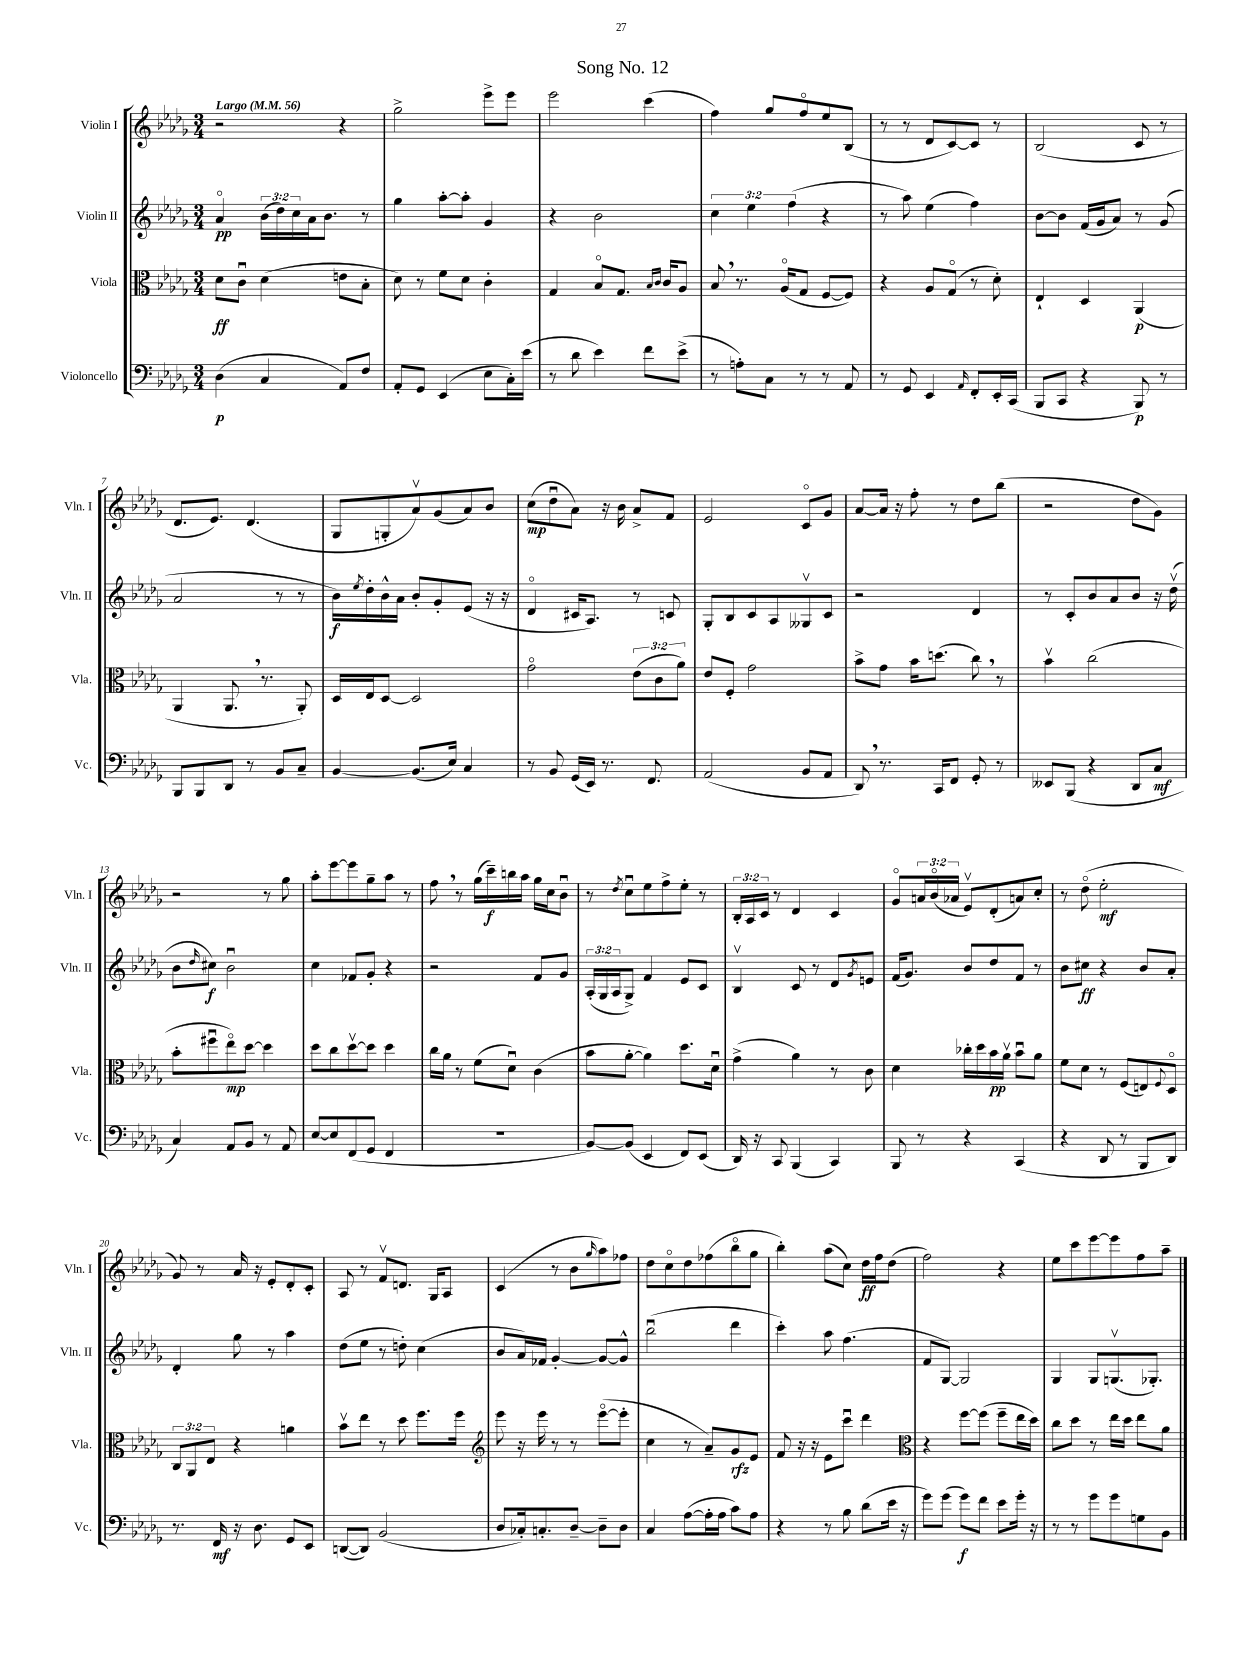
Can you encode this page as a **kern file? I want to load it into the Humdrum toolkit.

**kern	**dynam	**kern	**dynam	**kern	**dynam	**kern	**dynam
*part4	*part4	*part3	*part3	*part2	*part2	*part1	*part1
*staff4	*staff4	*staff3	*staff3	*staff2	*staff2	*staff1	*staff1
*I"Violoncello	*	*I"Viola	*	*I"Violin II	*	*I"Violin I	*
*I'Vc.	*	*I'Vla.	*	*I'Vln. II	*	*I'Vln. I	*
*clefF4	*	*clefC3	*	*clefG2	*	*clefG2	*
*k[b-e-a-d-g-]	*	*k[b-e-a-d-g-]	*	*k[b-e-a-d-g-]	*	*k[b-e-a-d-g-]	*
*M3/4	*	*M3/4	*	*M3/4	*	*M3/4	*
*MM56	*	*MM56	*	*MM56	*	*MM56	*
=1	=1	=1	=1	=1	=1	=1	=1
!	!	!	!	!	!	!LO:TX:a:B:t=Largo	!
(4D-\	p	8d-\L	ff	4a-/	pp	2r	.
.	.	8cu\J	.	.	.	.	.
4C/	.	(4d-\	.	(24b-\LL	.	.	.
.	.	.	.	24dd-\)	.	.	.
.	.	.	.	24cc\	.	.	.
.	.	.	.	16a-\J	.	.	.
.	.	.	.	8.b-\J	.	.	.
8AA-/L)	.	8en\L	.	.	.	4r	.
8F/J	.	8B-'\J	.	8r	.	.	.
=2	=2	=2	=2	=2	=2	=2	=2
8AA-'/L	.	8d-\)	.	4gg-\	.	2gg-^\	.
8GG-/J	.	8r	.	.	.	.	.
(4EE-/	.	8f\L	.	[8aa-'\L	.	.	.
.	.	8d-\J	.	8aa-'\J]	.	.	.
8E-\L	.	4c'\	.	4g-/	.	8eee-^\L	.
16C'\L)	.	.	.	.	.	8eee-\J	.
(16e-\JJ	.	.	.	.	.	.	.
=3	=3	=3	=3	=3	=3	=3	=3
8r	.	4G-/	.	4r	.	2eee-\	.
8d-\	.	.	.	.	.	.	.
4e-\)	.	8B-/L	.	2b-\	.	.	.
.	.	8.G-/J	.	.	.	.	.
8f\L	.	.	.	.	.	(4ccc\	.
.	.	16qqB-/LL	.	.	.	.	.
.	.	16qqc/JJ	.	.	.	.	.
.	.	16c/KL	.	.	.	.	.
(8e-^\J	.	8A-/J	.	.	.	.	.
=4	=4	=4	=4	=4	=4	=4	=4
8r	.	8B-,/	.	6cc\	.	4ff\)	.
8An'\L)	.	8.r	.	.	.	.	.
.	.	.	.	6ee-\	.	.	.
8C\J	.	.	.	.	.	8gg-/L	.
.	.	(16A-/KL	.	.	.	.	.
.	.	.	.	(6ff\	.	.	.
8r	.	8G-/J	.	.	.	8ff/	.
8r	.	[8F/L	.	4r	.	8ee-/	.
8AA-/	.	8F/J])	.	.	.	(8B-/J	.
=5	=5	=5	=5	=5	=5	=5	=5
8r	.	4r	.	8r	.	8r	.
8GG-/	.	.	.	8aa-\)	.	8r	.
4EE-/	.	8A-/L	.	(4ee-\	.	8d-/L	.
.	.	(8G-/J	.	.	.	[8c/)	.
16qqAA-/	.	.	.	.	.	.	.
8FF'/L	.	8r	.	4ff\)	.	8c/J]	.
16EE-'/L	.	8d-'\)	.	.	.	8r	.
(16CC/JJ	.	.	.	.	.	.	.
=6	=6	=6	=6	=6	=6	=6	=6
8BBB-/L	.	4E-`/	.	[8b-\L	.	(2B-/	.
8CC/J	.	.	.	8b-\J]	.	.	.
4r	.	4D-/	.	(16f/LL	.	.	.
.	.	.	.	16g-/J	.	.	.
.	.	.	.	8a-/J)	.	.	.
8BBB-/)	p	(4AA-/	p	8r	.	8c/	.
8r	.	.	.	(8g-/	.	8r	.
!!LO:LB:g=z
=7	=7	=7	=7	=7	=7	=7	=7
8BBB-/L	.	4AA-/	.	2a-/	.	8.d-/L	.
8BBB-/	.	.	.	.	.	.	.
.	.	.	.	.	.	8.e-/J)	.
8DD-/J	.	8.AA-,/	.	.	.	.	.
8r	.	.	.	.	.	(4.d-/	.
.	.	8.r	.	.	.	.	.
8BB-/L	.	.	.	8r	.	.	.
8C~/J	.	8AA-'/)	.	8r	.	.	.
=8	=8	=8	=8	=8	=8	=8	=8
[4BB-/	.	16D-/LL	.	16b-\LL)	f	8G-/L	.
.	.	.	.	8qee-/	.	.	.
.	.	16E-/J	.	16dd-'\	.	.	.
.	.	[8D-/J	.	16b-^^\	.	8Gn'/	.
.	.	.	.	16a-\JJ	.	.	.
(8.BB-/L]	.	2D-/]	.	8b-'/L	.	8a-v/)	.
.	.	.	.	8g-'/	.	(8g-/	.
16E-/Jk)	.	.	.	.	.	.	.
4C/	.	.	.	(8e-/J	.	8a-/)	.
.	.	.	.	16r	.	8b-/J	.
.	.	.	.	16r	.	.	.
=9	=9	=9	=9	=9	=9	=9	=9
8r	.	2g-\	.	4d-/	.	(8cc\L	mp
8BB-/	.	.	.	.	.	8dd-u\	.
(16GG-/LL	.	.	.	16c#X/KL	.	8a-\J)	.
16EE-/JJ)	.	.	.	8.A-/J)	.	.	.
8.r	.	.	.	.	.	16r	.
.	.	.	.	.	.	16b-\	.
.	.	(12e-\L	.	8r	.	8a-^/L	.
8.FF/	.	.	.	.	.	.	.
.	.	12c\	.	.	.	.	.
.	.	.	.	8cn/	.	8f/J	.
.	.	12a-\J)	.	.	.	.	.
=10	=10	=10	=10	=10	=10	=10	=10
(2AA-/	.	8e-/L	.	8G-'/L	.	2e-/	.
.	.	8F'/J	.	8B-/	.	.	.
.	.	2g-\	.	8c/	.	.	.
.	.	.	.	8A-/	.	.	.
8BB-/L	.	.	.	8G--Xv/	.	8c/L	.
8AA-/J	.	.	.	8c/J	.	8g-/J	.
=11	=11	=11	=11	=11	=11	=11	=11
8DD-,/)	.	8b-^\L	.	2r	.	[8a-/L	.
8.r	.	8g-\J	.	.	.	16a-/Jk]	.
.	.	.	.	.	.	16r	.
.	.	16b-\KL	.	.	.	8ff'\	.
16CC/KL	.	(8.ddn\J	.	.	.	.	.
8FF/J	.	.	.	.	.	8r	.
8GG-'/	.	8cc,\)	.	4d-/	.	8dd-\L	.
8r	.	8r	.	.	.	(8bb-\J	.
=12	=12	=12	=12	=12	=12	=12	=12
8EE--X/L	.	4b-v\	.	8r	.	2r	.
(8BBB-/J	.	.	.	8c'/L	.	.	.
4r	.	(2cc\	.	8b-/	.	.	.
.	.	.	.	8a-/	.	.	.
8DD-/L	.	.	.	8b-/J	.	8dd-\L	.
8C/J	mf	.	.	16r	.	8g-\J)	.
.	.	.	.	(16dd-v\	.	.	.
!!LO:LB:g=z
=13	=13	=13	=13	=13	=13	=13	=13
4C/)	.	8b-'\L	.	8b-\L	.	2r	.
.	.	.	.	16qqdd-/	.	.	.
.	.	8ff#Xu\	.	8cc#X\J)	f	.	.
8AA-/L	.	8ee-\)	mp	2b-u\	.	.	.
8BB-/J	.	[8dd-\J	.	.	.	.	.
8r	.	4dd-\]	.	.	.	8r	.
8AA-/	.	.	.	.	.	8gg-\	.
=14	=14	=14	=14	=14	=14	=14	=14
[8E-/L	.	8dd-\L	.	4cc\	.	8aa-'\L	.
8E-/]	.	8cc\	.	.	.	[8eee-\	.
(8FF/	.	[8dd-v\	.	8f-X/L	.	8eee-\]	.
8GG-/J	.	8dd-\J]	.	8g-'/J	.	8gg-~\	.
4FF/	.	4dd-\	.	4r	.	8aa-\J	.
.	.	.	.	.	.	8r	.
=15	=15	=15	=15	=15	=15	=15	=15
2.r	.	16cc\LL	.	2r	.	8ff,\	.
.	.	16a-\JJ	.	.	.	.	.
.	.	8r	.	.	.	8r	.
.	.	(8f\L	.	.	.	(16gg-\LL	.
.	.	.	.	.	.	16ccc~\)	f
.	.	8d-u\J)	.	.	.	16bbn\	.
.	.	.	.	.	.	16aa-\JJ	.
.	.	(4c\	.	8f/L	.	16gg-\LL	.
.	.	.	.	.	.	16cc\J	.
.	.	.	.	8g-/J	.	8b-u\J	.
=16	=16	=16	=16	=16	=16	=16	=16
[8BB-/L)	.	8b-\L	.	(24A-'/LL	.	8r	.
.	.	.	.	24G-/	.	.	.
.	.	.	.	24A-/J	.	.	.
.	.	.	.	.	.	8qdd-/	.
(8BB-/J]	.	[8a-'\J	.	8G-^/J)	.	8ccu\L	.
4EE-/	.	4a-\])	.	4f/	.	8ee-\	.
.	.	.	.	.	.	8ff^\	.
8FF/L)	.	8.dd-\L	.	8e-/L	.	8ee-'\J	.
(8EE-/J	.	.	.	8c/J	.	8r	.
.	.	16d-u\Jk	.	.	.	.	.
=17	=17	=17	=17	=17	=17	=17	=17
16DD-/)	.	(4g-^\	.	4B-v/	.	24B-'/LL	.
.	.	.	.	.	.	24A-/	.
16r	.	.	.	.	.	.	.
.	.	.	.	.	.	24c/JJ	.
8CC/	.	.	.	.	.	8r	.
(4BBB-/	.	4a-\)	.	8c/	.	4d-/	.
.	.	.	.	8r	.	.	.
4CC/)	.	8r	.	8d-/L	.	4c/	.
.	.	.	.	8qg-/	.	.	.
.	.	8c\	.	8en/J	.	.	.
=18	=18	=18	=18	=18	=18	=18	=18
8BBB-/	.	4d-\	.	(16f/KL	.	8g-/L	.
.	.	.	.	8.g-/J)	.	.	.
8r	.	.	.	.	.	24an/L	.
.	.	.	.	.	.	(24b-/	.
.	.	.	.	.	.	24a-X/JJ	.
4r	.	16cc-X'\LL	.	8b-/L	.	8e-v/L)	.
.	.	16dd-\	.	.	.	.	.
.	.	16b-\	pp	8dd-/	.	(8d-'/	.
.	.	16a-v\JJ	.	.	.	.	.
(4CC/	.	8b-u\L	.	8f/J	.	8an/)	.
.	.	8a-\J	.	8r	.	8cc'/J	.
=19	=19	=19	=19	=19	=19	=19	=19
4r	.	8f\L	.	8b-\L	.	8r	.
.	.	8d-\J	.	8cc#X\J	ff	(8dd-\	.
8DD-/	.	8r	.	4r	.	2ee-'\	mf
8r	.	(8F/L	.	.	.	.	.
8BBB-/L	.	8En/)	.	8b-/L	.	.	.
.	.	8qqF/	.	.	.	.	.
8DD-/J)	.	8D-/J	.	8a-'/J	.	.	.
!!LO:LB:g=z
=20	=20	=20	=20	=20	=20	=20	=20
8.r	.	12C/L	.	4d-'/	.	8g-/)	.
.	.	12AA-/	.	.	.	.	.
.	.	.	.	.	.	8r	.
.	.	12E-/J	.	.	.	.	.
16FF/	mf	.	.	.	.	.	.
16r	.	4r	.	8gg-\	.	16a-/	.
8.D-\	.	.	.	.	.	16r	.
.	.	.	.	8r	.	8e-'/L	.
8GG-/L	.	4an\	.	4aa-\	.	8d-'/	.
8EE-/J	.	.	.	.	.	8c'/J	.
=21	=21	=21	=21	=21	=21	=21	=21
([8DDn/L	.	8b-v\L	.	(8dd-\L	.	8A-/	.
8DD/J])	.	8ee-\J	.	8ee-\J	.	8r	.
(2BB-/	.	8r	.	8r	.	8fv/L	.
.	.	8dd-\	.	8ddn'\)	.	8.dn/J	.
.	.	8.ff\L	.	(4cc\	.	.	.
.	.	.	.	.	.	16G-/KL	.
.	.	.	.	.	.	8A-/J	.
.	.	16ff\Jk	.	.	.	.	.
=22	=22	=22	=22	=22	=22	=22	=22
*	*	*clefG2	*	*	*	*	*
8D-/L	.	8eee-\	.	8b-/L	.	(4c/	.
16C-X'/k)	.	16r	.	16a-/L)	.	.	.
8.Cn'/	.	16eee-\	.	16f-X/JJ	.	.	.
.	.	8r	.	[4g-'/	.	8r	.
[8D-~/J	.	8r	.	.	.	8b-\L	.
.	.	.	.	.	.	16qqgg-/	.
8D-~\L]	.	([8eee-\L	.	8g-/L_	.	8aa-\)	.
8D-\J	.	8eee-'\J]	.	8g-^^/J]	.	8ff-X\J	.
=23	=23	=23	=23	=23	=23	=23	=23
4C/	.	4cc\	.	(2bb-u\	.	8dd-\L	.
.	.	.	.	.	.	8cc\	.
([8A-\L	.	8r	.	.	.	8dd-\	.
16A-'\L]	.	8a-~/L)	.	.	.	(8ff-X\	.
16A-\JJ	.	.	.	.	.	.	.
8c\L)	.	8g-/	rfz	4ddd-\	.	8bb-\	.
8A-\J	.	8e-/J	.	.	.	8gg-\J	.
=24	=24	=24	=24	=24	=24	=24	=24
4r	.	8f/	.	4ccc'\)	.	4bb-'\)	.
.	.	16r	.	.	.	.	.
.	.	16r	.	.	.	.	.
8r	.	8e-\L	.	8aa-\	.	(8aa-\L	.
8B-\	.	8cccu\J	.	(4.ff\	.	8cc\J)	.
(8d-\L	.	4ddd-\	.	.	.	16dd-\LL	ff
.	.	.	.	.	.	16ff\J	.
16e-\Jk	.	.	.	.	.	(8dd-\J	.
16r	.	.	.	.	.	.	.
=25	=25	=25	=25	=25	=25	=25	=25
*	*	*clefC3	*	*	*	*	*
8g-\L)	.	4r	.	8f/L	.	2ff\)	.
(8g-\J	.	.	.	[8G-/J)	.	.	.
8g-\L)	f	[8ff\L	.	2G-/]	.	.	.
8f\J	.	(8ff\J]	.	.	.	.	.
8e-\L	.	8ff~\L	.	.	.	4r	.
16g-'\Jk	.	16ee-\L	.	.	.	.	.
16r	.	16dd-\JJ)	.	.	.	.	.
=26	=26	=26	=26	=26	=26	=26	=26
8r	.	8cc\L	.	4G-/	.	8ee-\L	.
8r	.	8dd-\J	.	.	.	8ccc\	.
8g-\L	.	8r	.	8G-/L	.	[8eee-\	.
8g-\	.	16ee-\LL	.	(8.Gnv/	.	8eee-\]	.
.	.	16dd-\JJ	.	.	.	.	.
8Gn\	.	8ee-\L	.	.	.	8ff\	.
.	.	.	.	8.G-X'/J)	.	.	.
8BB-\J	.	8a-\J	.	.	.	8aa-~\J	.
==	==	==	==	==	==	==	==
*-	*-	*-	*-	*-	*-	*-	*-
